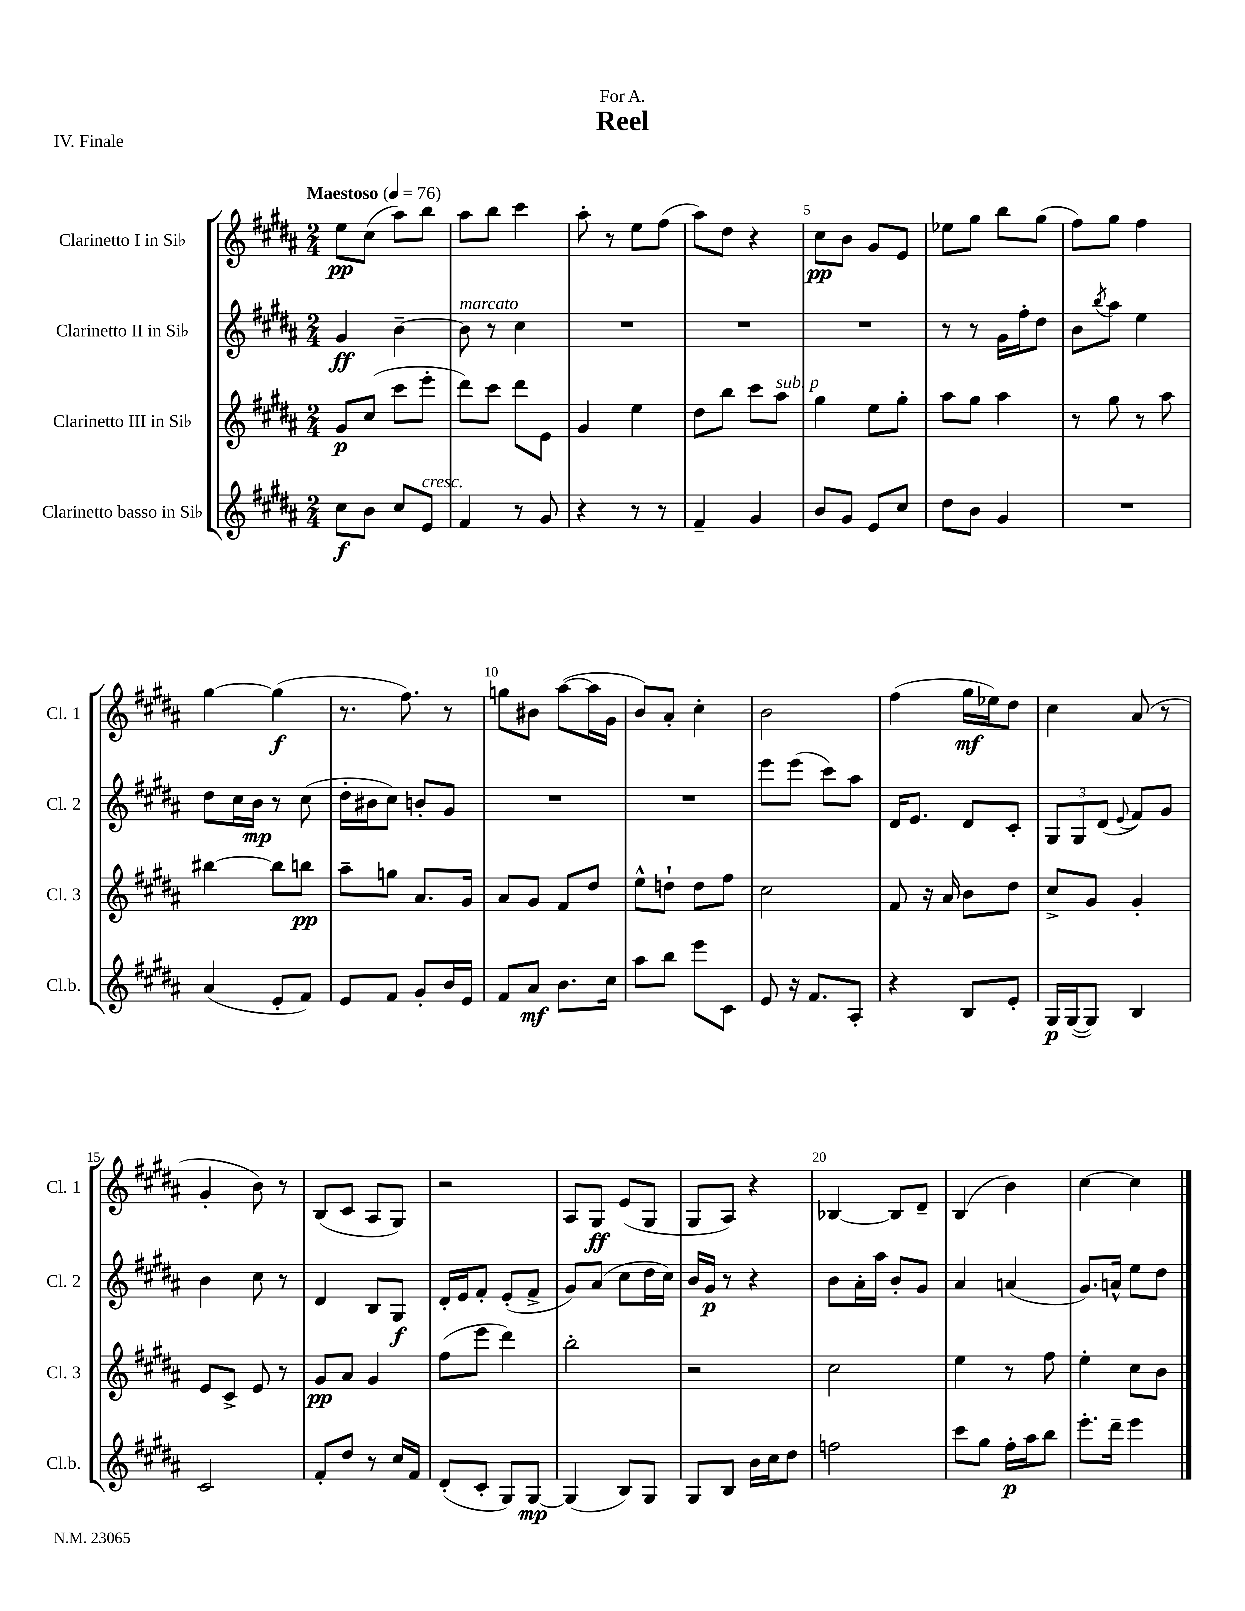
\header { title = "Reel" dedication = "For A." piece = "IV. Finale" }
<<
\new StaffGroup <<
\new Staff = "s0" \with { instrumentName = "Clarinetto I in Sib" shortInstrumentName = "Cl. 1" } {
    \clef treble \key b \major \numericTimeSignature \time 2/4 \tempo "Maestoso" 4 = 76
    e''8\pp cis''8( ais''8) b''8 |
    ais''8 b''8 cis'''4 |
    ais''8-. r8 e''8 fis''8( |
    ais''8) dis''8 r4 |
    cis''8\pp b'8 gis'8 e'8 |
    ees''8 gis''8 b''8 gis''8( |
    fis''8) gis''8 fis''4 |
    gis''4~ gis''4\f( |
    r8. fis''8.) r8 |
    g''8 bis'8 ais''8~( ais''16 gis'16 |
    b'8) ais'8-. cis''4-. |
    b'2 |
    fis''4( gis''16\mf ees''16) dis''8 |
    cis''4 ais'8( r8 |
    gis'4-. b'8) r8 |
    b8( cis'8 ais8 gis8) |
    r2 |
    ais8 gis8\ff e'8( gis8 |
    gis8 ais8) r4 |
    bes4~ bes8 dis'8-- |
    b4( b'4) |
    cis''4~ cis''4 \bar "|." |
}
\new Staff = "s1" \with { instrumentName = "Clarinetto II in Sib" shortInstrumentName = "Cl. 2" } {
    \clef treble \key b \major \numericTimeSignature \time 2/4
    gis'4\ff b'4~-- |
    b'8^\markup { \italic "marcato" } r8 cis''4 |
    R2 |
    R2 |
    R2 |
    r8 r8 gis'16 fis''16-. dis''8 |
    b'8 \acciaccatura { b''8 } ais''8 e''4 |
    dis''8 cis''16 b'16\mp r8 cis''8( |
    dis''16-. bis'16 cis''8) b'8-. gis'8 |
    R2 |
    R2 |
    e'''8 e'''8( cis'''8) ais''8 |
    dis'16 e'8. dis'8 cis'8-. |
    \tuplet 3/2 { gis8 gis8 dis'8( } \appoggiatura { e'8 } fis'8) gis'8 |
    b'4 cis''8 r8 |
    dis'4 b8 gis8\f |
    dis'16-. e'16 fis'8-. e'8-.( fis'8-> |
    gis'8) ais'8( cis''8 dis''16 cis''16) |
    b'16 gis'16\p r8 r4 |
    b'8 ais'16-. ais''16 b'8-. gis'8 |
    ais'4 a'4( |
    gis'8.) a'16-^ e''8 dis''8 \bar "|." |
}
\new Staff = "s2" \with { instrumentName = "Clarinetto III in Sib" shortInstrumentName = "Cl. 3" } {
    \clef treble \key b \major \numericTimeSignature \time 2/4
    gis'8\p cis''8( cis'''8 e'''8-. |
    dis'''8) cis'''8 dis'''8 e'8 |
    gis'4 e''4 |
    dis''8 b''8 cis'''8 ais''8^\markup { \italic "sub. p" } |
    gis''4 e''8 gis''8-. |
    ais''8 gis''8 ais''4 |
    r8 gis''8 r8 ais''8 |
    bis''4~ bis''8 b''8\pp |
    ais''8-- g''8 ais'8. gis'16 |
    ais'8 gis'8 fis'8 dis''8 |
    e''8-^ d''8-! d''8 fis''8 |
    cis''2 |
    fis'8 r16 ais'16 b'8 dis''8 |
    cis''8-> gis'8 gis'4-. |
    e'8 cis'8-> e'8 r8 |
    gis'8\pp ais'8 gis'4 |
    fis''8( e'''8 dis'''4) |
    b''2-. |
    r2 |
    cis''2 |
    e''4 r8 fis''8 |
    e''4-. cis''8 b'8 \bar "|." |
}
\new Staff = "s3" \with { instrumentName = "Clarinetto basso in Sib" shortInstrumentName = "Cl.b." } {
    \clef treble \key b \major \numericTimeSignature \time 2/4
    cis''8\f b'8 cis''8 e'8^\markup { \italic "cresc." } |
    fis'4 r8 gis'8 |
    r4 r8 r8 |
    fis'4-- gis'4 |
    b'8 gis'8 e'8 cis''8 |
    dis''8 b'8 gis'4 |
    R2 |
    ais'4( e'8-. fis'8) |
    e'8 fis'8 gis'8-. b'16 e'16 |
    fis'8 ais'8\mf b'8. cis''16 |
    ais''8 b''8 e'''8 cis'8 |
    e'8 r16 fis'8. ais8-. |
    r4 b8 e'8-. |
    gis16\p gis16~( gis8) b4 |
    cis'2 |
    fis'8-. dis''8 r8 cis''16 fis'16 |
    dis'8-.( cis'8-. gis8) gis8~\mp |
    gis4( b8) gis8 |
    gis8 b8 b'16 cis''16 dis''8 |
    f''2 |
    cis'''8 gis''8 fis''16-.\p ais''16 b''8 |
    e'''8.-. dis'''16-- e'''4 \bar "|." |
}
>>
>>
\layout { \context { \Score \override BarNumber.break-visibility = ##(#f #t #t) barNumberVisibility = #(every-nth-bar-number-visible 5) } }
